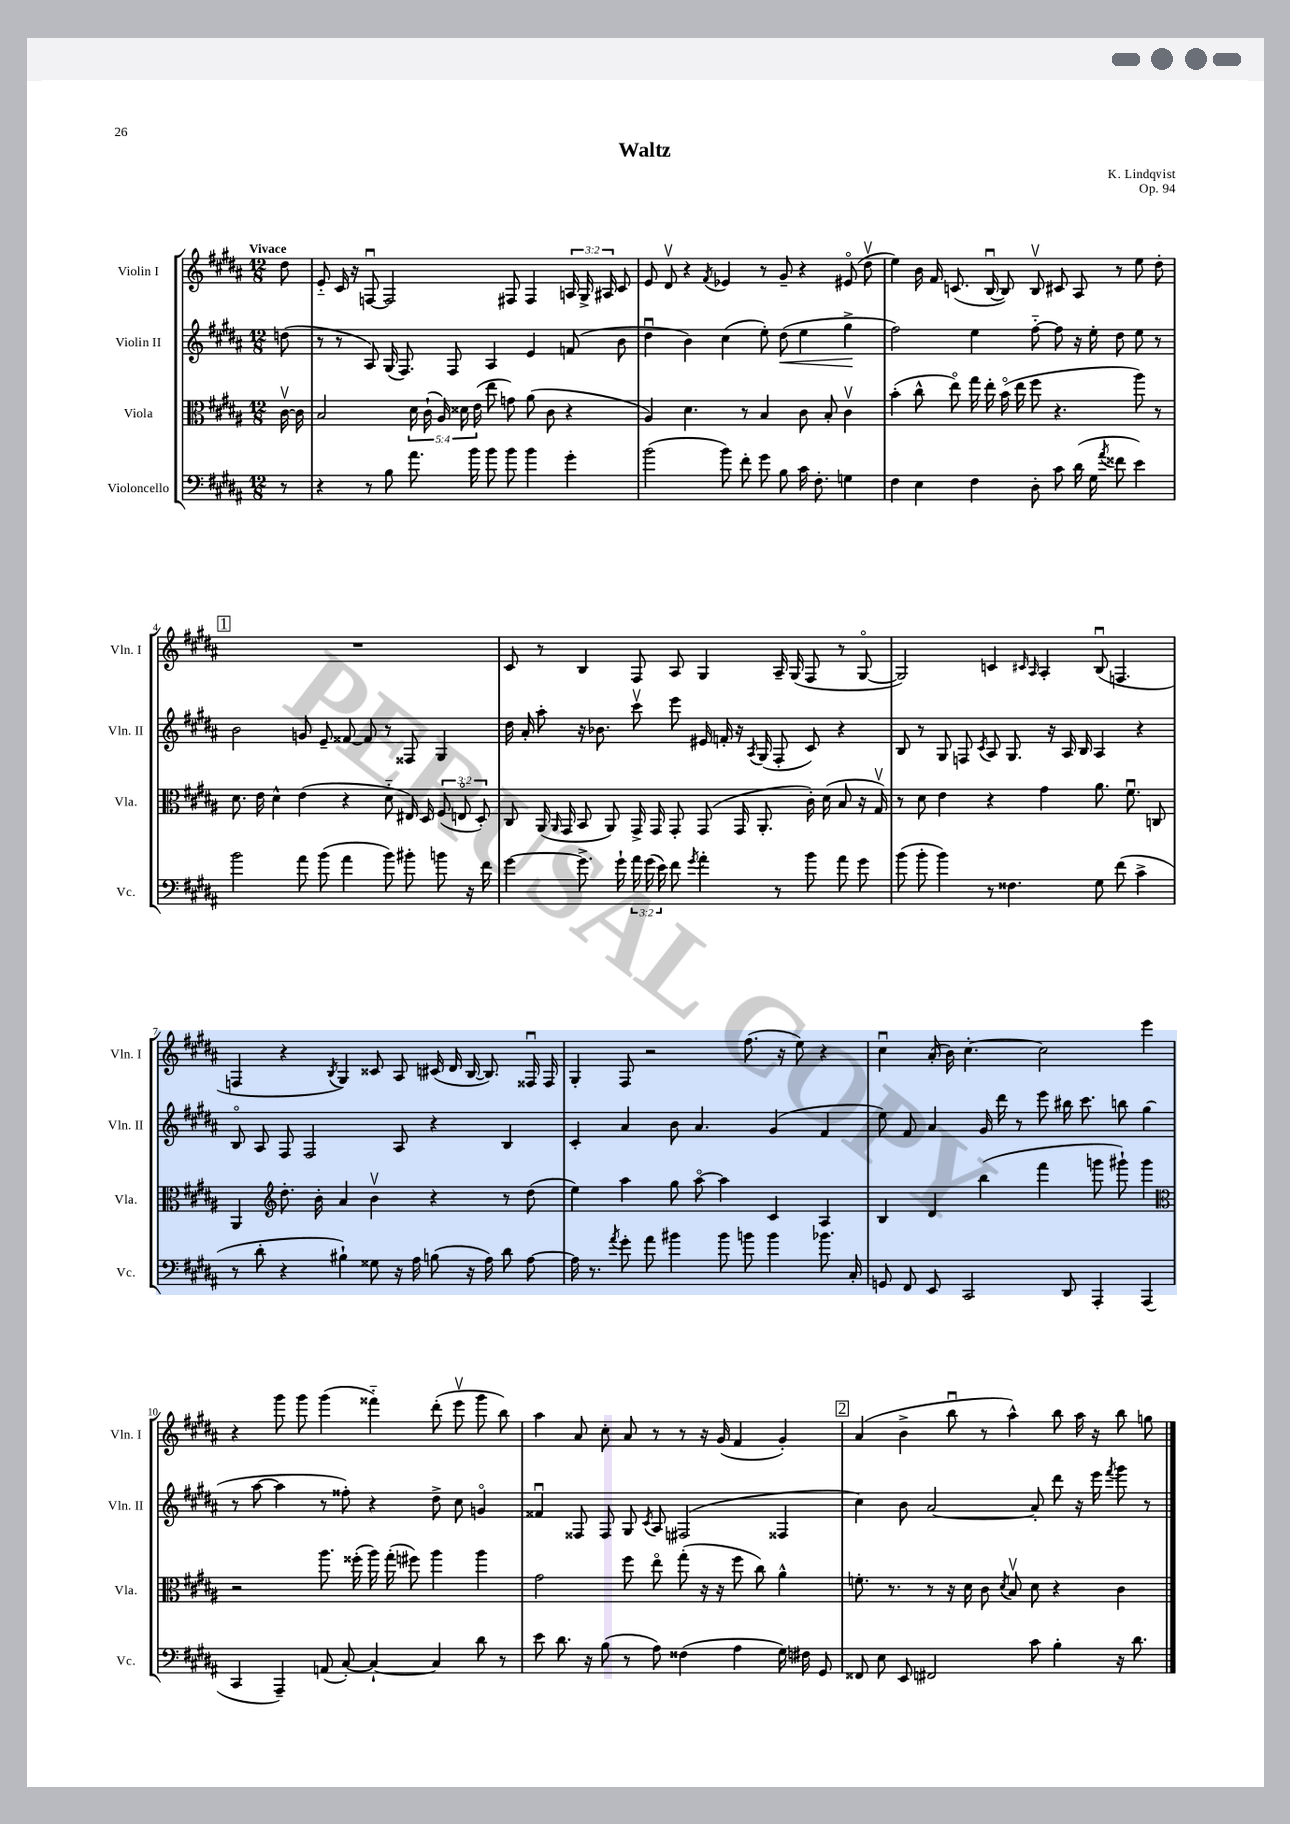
\header { title = "Waltz" composer = "K. Lindqvist" opus = "Op. 94" }
<<
\new StaffGroup <<
\new Staff = "s0" \with { instrumentName = "Violin I" shortInstrumentName = "Vln. I" } {
    \clef treble \key b \major \numericTimeSignature \time 12/8 \override Staff.TupletNumber.text = #tuplet-number::calc-fraction-text \partial 8 \tempo "Vivace"
    \autoBeamOff dis''8 |
    e'8-_ cis'16 r16 f8~\downbow f2 fis8 fis4 \tuplet 3/2 { a16 gis16-> ais16 } cis'8 |
    e'8 dis'8\upbow r4 \acciaccatura { fis'8 } ees'4 r8 gis'8-- r4 eis'8\flageolet( dis''8\upbow |
    e''4) b'16 fis'16 c'8.( b16~\downbow b8) b8\upbow cis'8 ais8 r8 e''8 dis''8-. |
    \mark \markup { \box "1" } R1. |
    cis'8 r8 b4 fis8 ais8 gis4 ais16-- gis16( fis8 r8 gis8~\flageolet |
    gis2) c'4 \grace { cis'16 ais16 } ais4-. b8\downbow( f4. |
    f4 r4 \acciaccatura { b8 } gis4) cisis'8 ais8 cis'16( dis'16 b16~ b8.) fisis16\downbow fisis16 |
    gis4-. fis8 r2 fis''8.( r16 e''8) r4 |
    cis''4\downbow ais'16-.( b'16) cis''4.~-. cis''2 e'''4 |
    r4 gis'''8 gis'''8 gis'''4( fisis'''4-_) dis'''8-.( e'''8\upbow gis'''8 b''8) |
    ais''4 ais'8 cis''8-. ais'8 r8 r8 r16 gis'16( fis'4 gis'4-.) |
    \mark \markup { \box "2" } ais'4( b'4-> b''8\downbow r8 ais''4-^) b''8 ais''16 r16 b''8 g''8 \bar "|." |
}
\new Staff = "s1" \with { instrumentName = "Violin II" shortInstrumentName = "Vln. II" } {
    \clef treble \key b \major \numericTimeSignature \time 12/8 \partial 8
    \autoBeamOff d''8( |
    r8 r8 ais8) gis16( fis8.) fis8 ais4 e'4 f'8( b'8 |
    dis''4\downbow b'4) cis''4( e''8-.) dis''8\<( e''4 gis''4->\! |
    fis''2) e''4 fis''8~-_ fis''8 r16 e''16-. dis''8 e''8 r8 |
    \mark \markup { \box "1" } b'2 g'8 e'8-- fisis'8~ fisis'8 r8 fisis8 gis4 |
    dis''16 ais'16-. ais''8-. r16 bes'8. cis'''8\upbow e'''8 eis'16 f'16-. r16 \acciaccatura { ais8 } gis16( fis8-. cis'8) r4 |
    b8 r8 gis8 f8 \acciaccatura { cis'8 } ais8 gis8. r16 ais16 b16 ais4 r4 |
    b8\flageolet ais8 fis8 fis2 ais8 r4 b4 |
    cis'4-. ais'4 b'8 ais'4. gis'4( fis'4 |
    e''8) fis'8 ais'4 gis'16 dis'''16 r8 e'''8 bis''16 cis'''8. b''8 gis''4( |
    r8 ais''8~ ais''4 r8 fisis''8-.) r4 dis''8-> cis''8 g'4\flageolet |
    fisis'4\downbow fisis8 fisis8 gis8 \acciaccatura { cis'8 } ais8 fis2( fisis4 |
    \mark \markup { \box "2" } cis''4) b'8 ais'2~ ais'8-. dis'''8 r16 e'''16 \acciaccatura { fis'''8 } gis'''8 r8 \bar "|." |
}
\new Staff = "s2" \with { instrumentName = "Viola" shortInstrumentName = "Vla." } {
    \clef alto \key b \major \numericTimeSignature \time 12/8 \override Staff.TupletNumber.text = #tuplet-number::calc-fraction-text \partial 8
    \autoBeamOff cis'16~\upbow cis'16 |
    b2 \tuplet 5/4 { dis'16 cis'16-!( ais16) disis'16 e'16( } e''8 g'8) ais'8( cis'8 r4 |
    ais4) dis'4. r8 b4 cis'8 b8-. cis'4\upbow |
    b'4-.( cis''8-^ e''8\flageolet) gis''16 e''16-. b'16\flageolet( e''16 fis''8 r4. ais''8) r8 |
    \mark \markup { \box "1" } dis'8. e'16 dis'4-^ e'4( r4 dis'8-_ eis16) dis16 \tuplet 3/2 { fis8( e8\flageolet dis8-.) } |
    cis8 ais,16( \grace { ais,16 } gis,16 b,8 ais,8) gis,16-> gis,16 gis,8-. gis,8( gis,16 ais,8.-. cis'16-.) dis'16( b8 r16 gis16\upbow) |
    r8 dis'8 e'4 r4 gis'4 ais'8. fis'8.\downbow c8 |
    ais,4 \clef treble dis''8.-. b'16-. ais'4 b'4\upbow r4 r8 dis''8( |
    e''4) ais''4 gis''8 ais''8~\flageolet ais''4 cis'4 ais4 |
    b4 dis'4 b''4( fis'''4 g'''8 gis'''8-!) gis'''4 |
    \clef alto r2 ais''8. fisis''16-.( ais''16) gis''16-.( fis''8) ais''4 ais''4 |
    gis'2 fis''8 e''8\flageolet gis''8-.( r16 r16 fis''8 cis''8) ais'4-^ |
    \mark \markup { \box "2" } f'8.-. r8. r8 r16 dis'16 cis'8 \acciaccatura { dis'8 } b8\upbow dis'8 r4 cis'4 \bar "|." |
}
\new Staff = "s3" \with { instrumentName = "Violoncello" shortInstrumentName = "Vc." } {
    \clef bass \key b \major \numericTimeSignature \time 12/8 \override Staff.TupletNumber.text = #tuplet-number::calc-fraction-text \partial 8
    \autoBeamOff r8 |
    r4 r8 b8 ais'8. b'16 b'8 b'8 b'4 gis'4-. |
    b'2( b'8) fis'8-. gis'8 b8 cis'16 fis8.-. g4 |
    fis4 e4 fis4 dis8-. cis'8 dis'16( gis16 \acciaccatura { ais'8 } fisis'8 e'4) |
    \mark \markup { \box "1" } b'2 ais'8 b'8( ais'4 b'8) bis'8-. b'8 r16 fis'16 |
    gis'4~ gis'8.-> gis'16-! \tuplet 3/2 { ais'16 gis'16( e'16) } fis'8 \acciaccatura { gis'8 } ais'4-. r8 b'8 ais'8 gis'8 |
    b'8( b'8-. b'4) r8 fisis4. gis8 fis'8( cis'4-> |
    r8 dis'8-. r4 bis4-!) gisis8 r16 ais16 b8( r16 ais16) dis'8 ais8~ |
    ais16 r8. \acciaccatura { ais'8 } gis'8-. ais'8 bis'4 bis'8 b'8 b'4 bes'8. cis16-. |
    g,8 fis,8 e,8 cis,2 dis,8 ais,,4-. ais,,4( |
    cis,4 ais,,4--) a,8( cis8~-.) cis4~-! cis4 dis'8 r8 |
    e'8 dis'8. r16 b8( r8 ais8) fisis4( ais4 gis16) fis16 gis,8 |
    \mark \markup { \box "2" } fisis,8 e8 e,8 fis,2 cis'8 b4-. r16 dis'8. \bar "|." |
}
>>
>>
